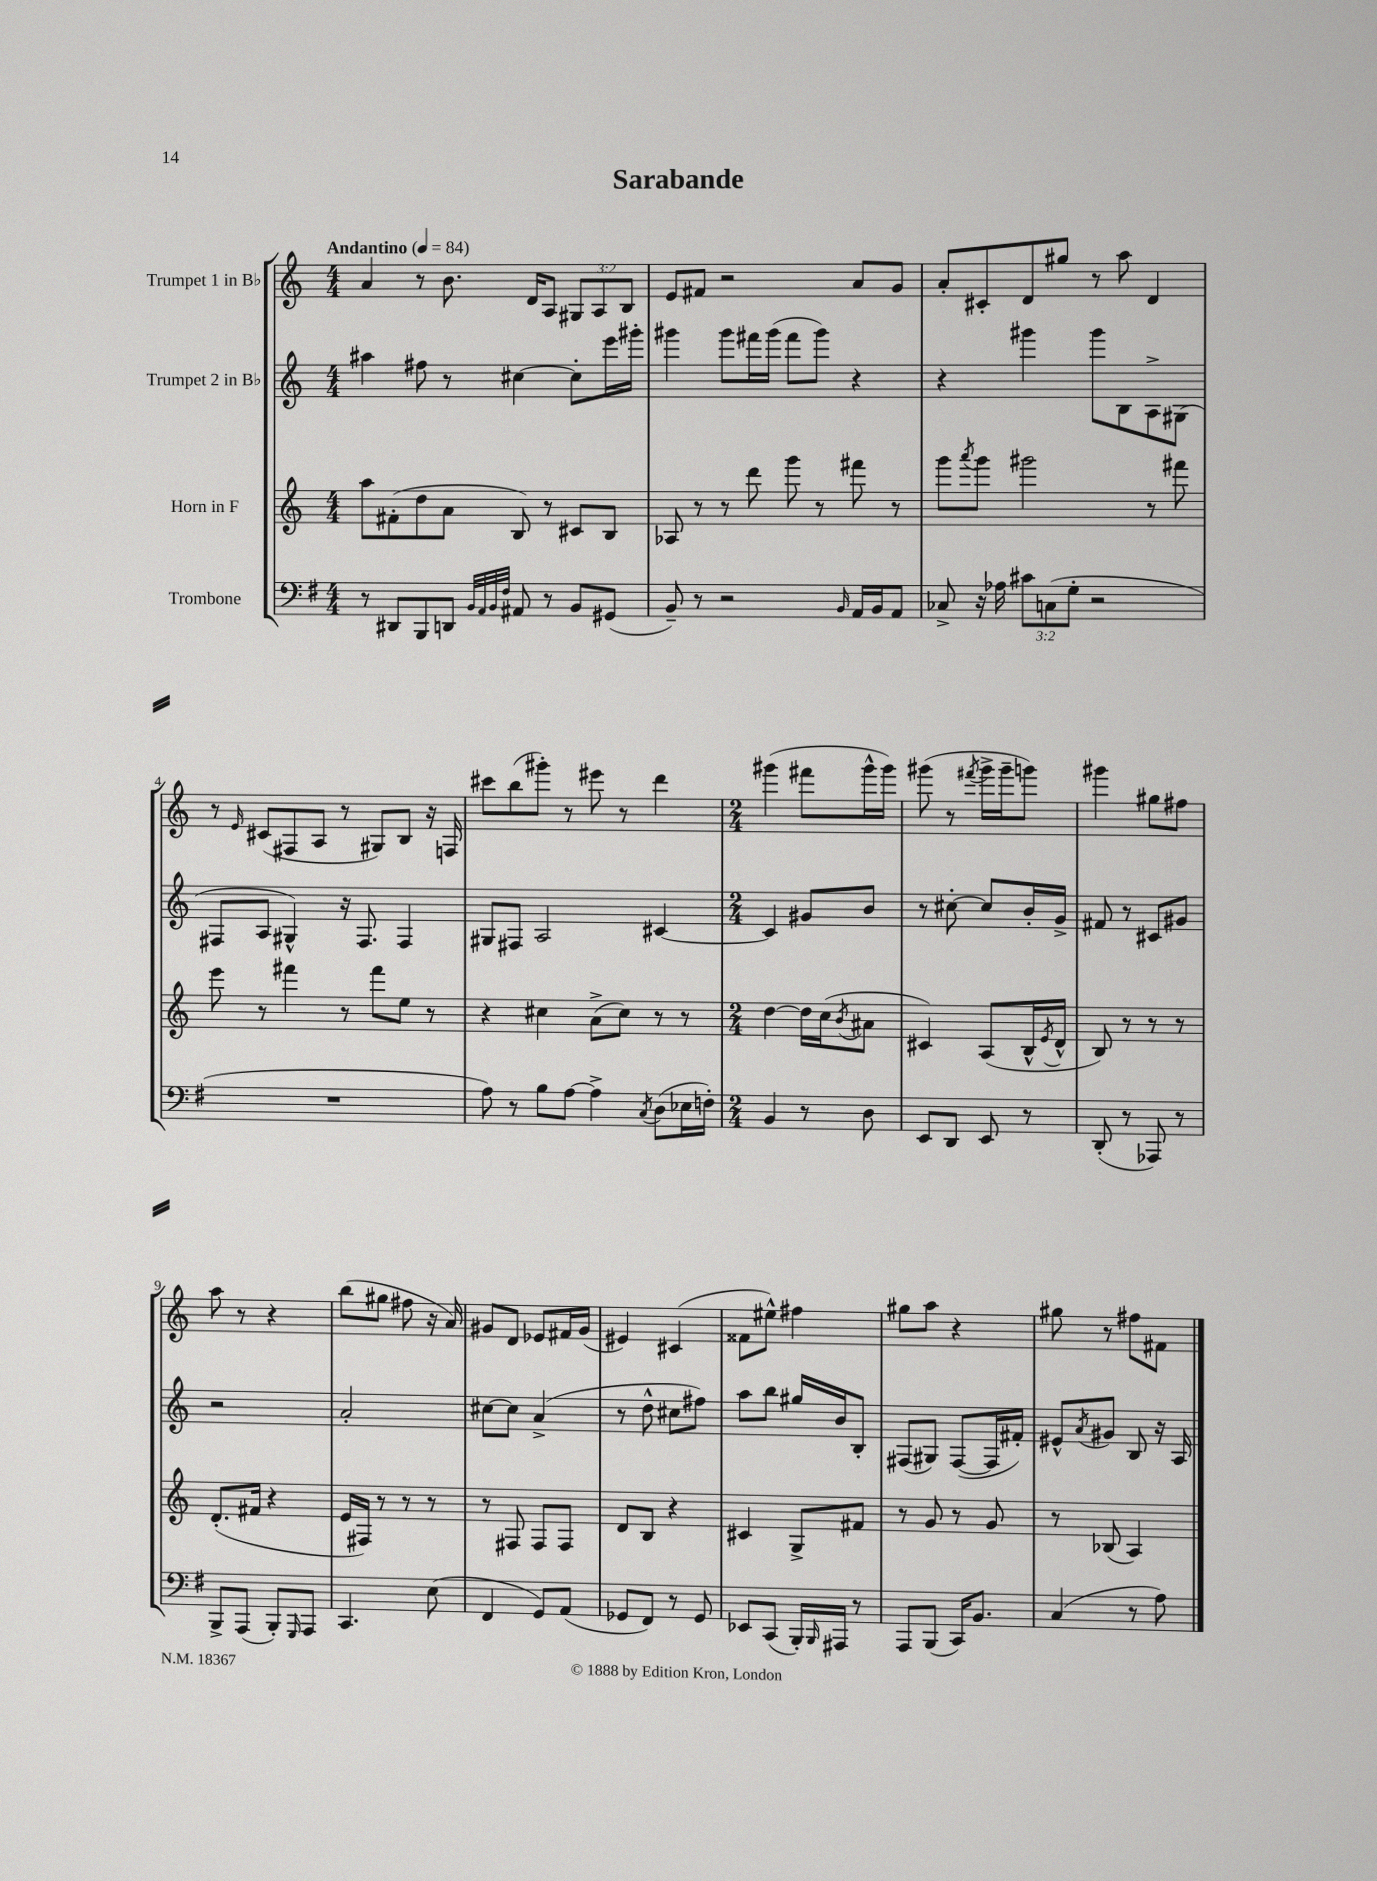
\header { title = "Sarabande" }
<<
\new StaffGroup <<
\new Staff = "s0" \with { instrumentName = "Trumpet 1 in Bb" } {
    \clef treble \key c \major \numericTimeSignature \time 4/4 \override Staff.TupletNumber.text = #tuplet-number::calc-fraction-text \tempo "Andantino" 4 = 84
    a'4 r8 b'8. d'16 a8 \tuplet 3/2 { gis8 a8 b8 } |
    e'8 fis'8 r2 a'8 g'8 |
    a'8-. cis'8-. d'8 gis''8 r8 a''8 d'4 |
    r8 \grace { e'16 } cis'8( fis8 a8 r8 gis8) b8 r16 f16 |
    cis'''8 b''8( gis'''8-.) r8 eis'''8 r8 d'''4 |
    \numericTimeSignature \time 2/4 gis'''4( fis'''8 gis'''16-^ gis'''16) |
    gis'''8( r8 \acciaccatura { fis'''8 } gis'''16-> gis'''16-- g'''8) |
    gis'''4 gis''8 fis''8 |
    a''8 r8 r4 |
    b''8( gis''8 fis''8 r16 a'16) |
    gis'8 d'8 ees'8 fis'16 gis'16( |
    eis'4) cis'4( |
    fisis'8 eis''8-^) fis''4 |
    gis''8 a''8 r4 |
    gis''8 r8 fis''8 fis'8 \bar "|." |
}
\new Staff = "s1" \with { instrumentName = "Trumpet 2 in Bb" } {
    \clef treble \key c \major \numericTimeSignature \time 4/4
    ais''4 fis''8 r8 cis''4~ cis''8-. e'''16 gis'''16-. |
    gis'''4 gis'''8 fis'''16 gis'''16( fis'''8 gis'''8) r4 |
    r4 gis'''4 gis'''8 b8 a8-> gis8( |
    fis8 a8 gis4-^) r16 fis8. fis4 |
    gis8 fis8 a2 cis'4~ |
    \numericTimeSignature \time 2/4 cis'4 gis'8 b'8 |
    r8 cis''8~-. cis''8 b'16-. g'16-> |
    fis'8 r8 cis'8 gis'8 |
    r2 |
    a'2-. |
    cis''8~ cis''8 a'4->( |
    r8 d''8-^ cis''8 fis''8) |
    a''8 b''8 gis''16 b'16 b8-. |
    fis8( gis8) fis8~( fis16 fis'16-.) |
    eis'8-^ \acciaccatura { a'8 } gis'8 b8 r16 a16 \bar "|." |
}
\new Staff = "s2" \with { instrumentName = "Horn in F" } {
    \clef treble \key c \major \numericTimeSignature \time 4/4
    a''8 fis'8-.( d''8 a'8 b8) r8 cis'8 b8 |
    aes8 r8 r8 d'''8 g'''8 r8 fis'''8 r8 |
    g'''8 \acciaccatura { a'''8 } g'''8 gis'''2 r8 fis'''8 |
    e'''8 r8 fis'''4 r8 fis'''8 e''8 r8 |
    r4 cis''4 a'8->( cis''8) r8 r8 |
    \numericTimeSignature \time 2/4 d''4~ d''16 c''16( \acciaccatura { b'8 } ais'8 |
    cis'4) a8( b16-^ \acciaccatura { e'8 } d'16-^ |
    b8) r8 r8 r8 |
    d'8.-.( fis'16 r4 |
    e'16 fis16) r8 r8 r8 |
    r8 fis8 fis8 fis8 |
    d'8 b8 r4 |
    cis'4 g8-> fis'8 |
    r8 g'8 r8 g'8 |
    r8 bes8( a4) \bar "|." |
}
\new Staff = "s3" \with { instrumentName = "Trombone" } {
    \clef bass \key g \major \numericTimeSignature \time 4/4 \override Staff.TupletNumber.text = #tuplet-number::calc-fraction-text
    r8 dis,8 b,,8 d,8 \grace { b,32 a,32 b,32 fis32 } ais,8 r8 b,8 gis,8( |
    b,8--) r8 r2 \grace { b,16 } a,16 b,16 a,8 |
    ces8-> r16 aes16 \tuplet 3/2 { cis'8 c8( g8-. } r2 |
    R1 |
    a8) r8 b8 a8~ a4-> \acciaccatura { c8 } d8( ees16 f16-.) |
    \numericTimeSignature \time 2/4 b,4 r8 d8 |
    e,8 d,8 e,8 r8 |
    d,8-.( r8 aes,,8) r8 |
    b,,8-> a,,8( b,,8-.) \grace { g,,16 } a,,8 |
    c,4. e8( |
    fis,4 g,8) a,8( |
    ges,8 fis,8) r8 ges,8 |
    ees,8 c,8( b,,16-.) \grace { b,,16 } ais,,16 r8 |
    a,,8 b,,8( c,16) b,8. |
    c4( r8 a8) \bar "|." |
}
>>
>>
